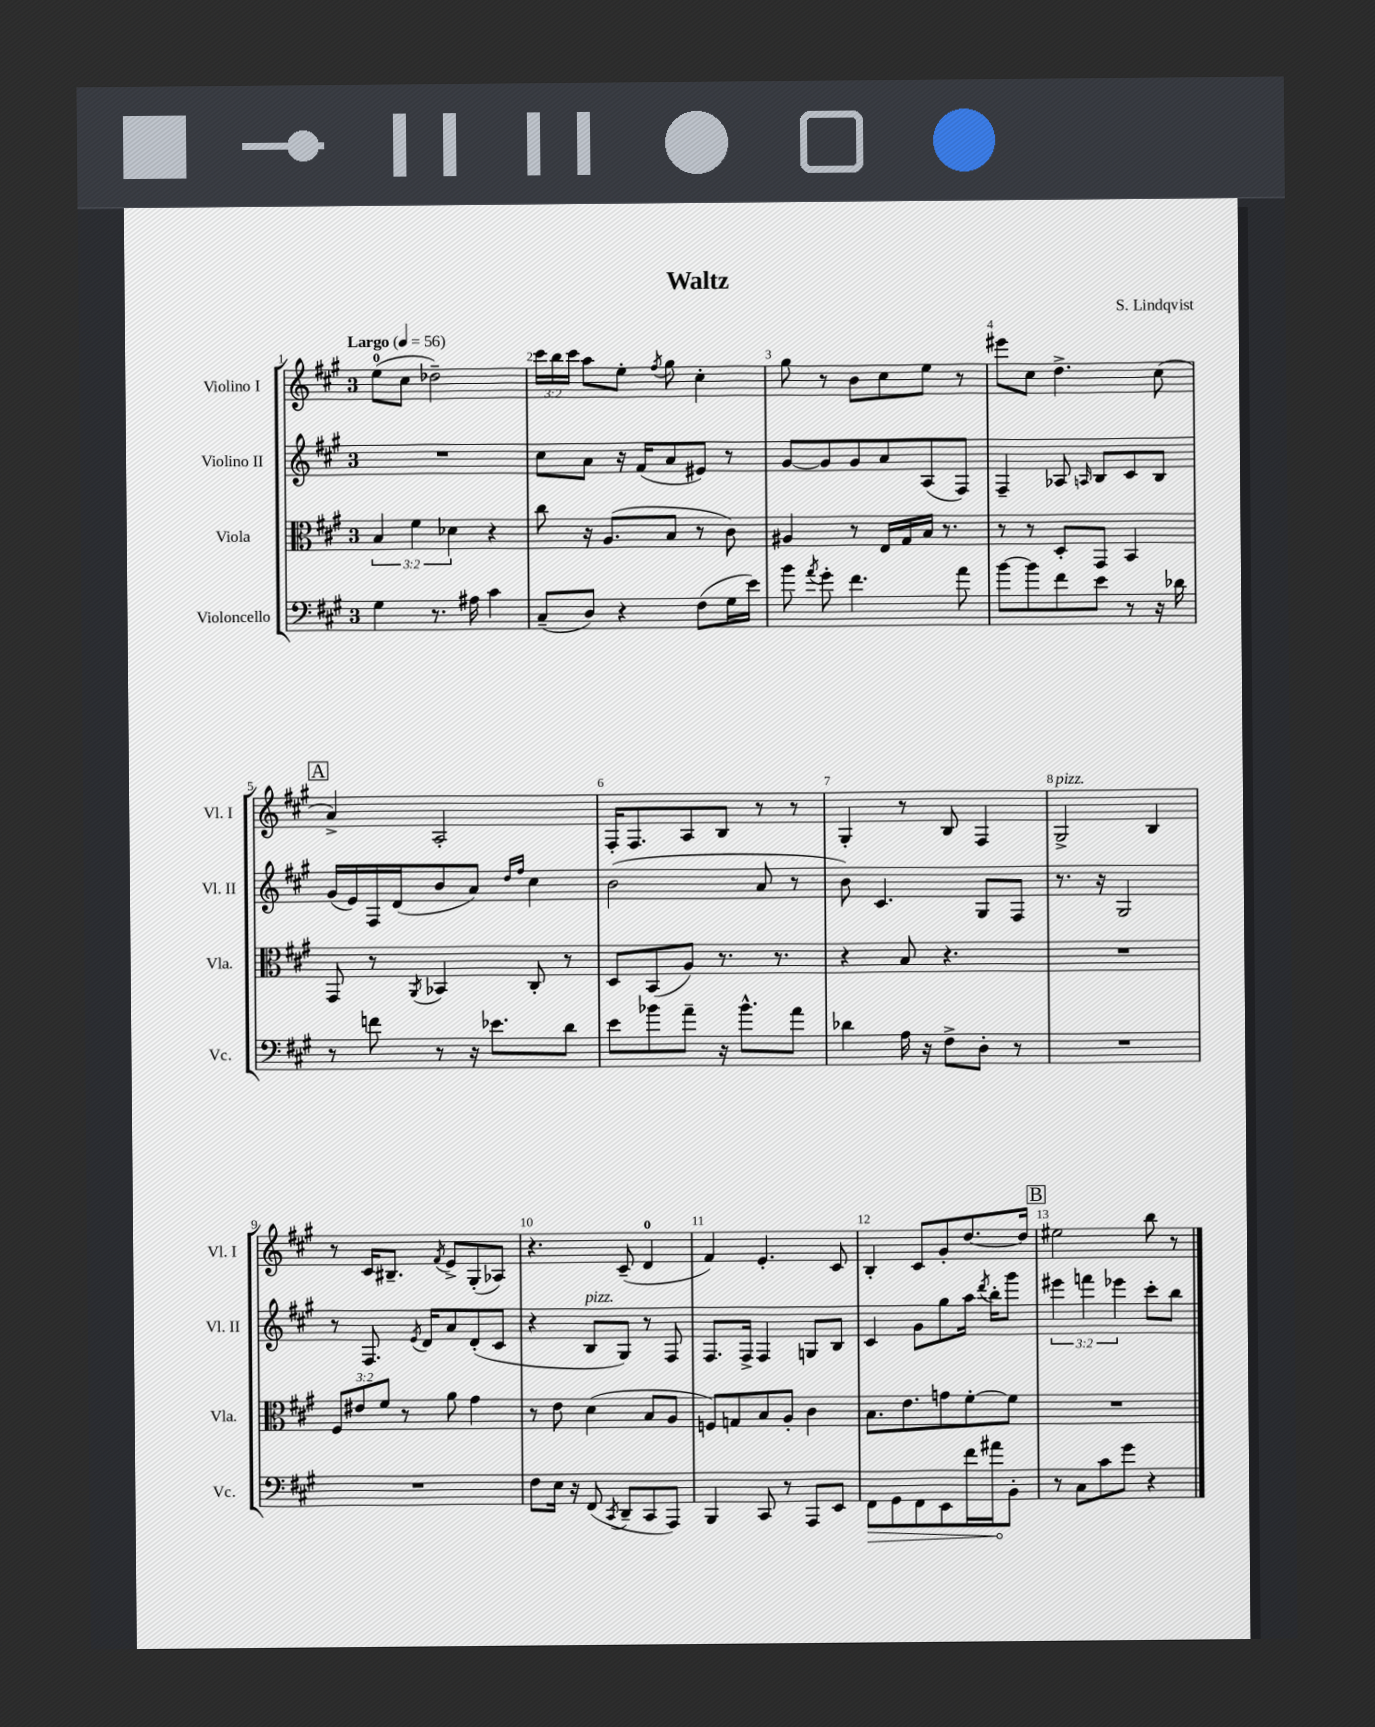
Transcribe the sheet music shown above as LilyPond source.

\header { title = "Waltz" composer = "S. Lindqvist" }
<<
\new StaffGroup <<
\new Staff = "s0" \with { instrumentName = "Violino I" shortInstrumentName = "Vl. I" } {
    \clef treble \key a \major \once \override Staff.TimeSignature.style = #'single-digit \time 3/4 \override Staff.TupletNumber.text = #tuplet-number::calc-fraction-text \tempo "Largo" 4 = 56
    \autoBeamOff e''8[-0( cis''8] des''2--) |
    \tuplet 3/2 { cis'''16[ b''16 cis'''16] } a''8[ e''8]-. \acciaccatura { fis''8 } gis''8 cis''4-. |
    gis''8 r8 b'8[ cis''8 e''8] r8 |
    eis'''8[ cis''8] d''4.-> cis''8( |
    \mark \markup { \box "A" } a'4->) a2-. |
    fis16[-. fis8. a8 b8] r8 r8 |
    gis4-. r8 b8 fis4 |
    gis2->^\markup { \italic "pizz." } b4 |
    r8 cis'16[ bis8.]-- \acciaccatura { fis'8 } e'8[-> gis8-.( aes8]) |
    r4. cis'8--( d'4-0 |
    fis'4) e'4.-. cis'8 |
    b4-. cis'8[ gis'8-. d''8.~ d''16] |
    \mark \markup { \box "B" } eis''2 b''8 r8 \bar "|." |
}
\new Staff = "s1" \with { instrumentName = "Violino II" shortInstrumentName = "Vl. II" } {
    \clef treble \key a \major \once \override Staff.TimeSignature.style = #'single-digit \time 3/4 \override Staff.TupletNumber.text = #tuplet-number::calc-fraction-text
    \autoBeamOff R2. |
    cis''8[ a'8] r16 fis'16[( a'8 eis'8]) r8 |
    gis'8[~ gis'8 gis'8 a'8 a8( fis8]) |
    fis4-- aes8 \grace { a16 } b8[ cis'8 b8] |
    \mark \markup { \box "A" } gis'16[( e'16) fis16 d'16( b'8 a'8]) \grace { d''16[ fis''16] } cis''4 |
    b'2( a'8 r8 |
    b'8) cis'4. gis8[ fis8] |
    r8. r16 gis2 |
    r8 fis8. \acciaccatura { e'8 } d'16[ a'8 d'8-.( cis'8] |
    r4 b8[^\markup { \italic "pizz." } gis8]) r8 fis8 |
    fis8.[ fis16]-> fis4 g8[ b8] |
    cis'4 gis'8[ gis''8 a''16] \acciaccatura { d'''8 } b''16[-. gis'''8] |
    \mark \markup { \box "B" } \tuplet 3/2 { eis'''4 f'''4 ees'''4 } cis'''8[-. b''8] \bar "|." |
}
\new Staff = "s2" \with { instrumentName = "Viola" shortInstrumentName = "Vla." } {
    \clef alto \key a \major \once \override Staff.TimeSignature.style = #'single-digit \time 3/4 \override Staff.TupletNumber.text = #tuplet-number::calc-fraction-text
    \autoBeamOff \tuplet 3/2 { b4 fis'4 des'4 } r4 |
    cis''8 r16 a8.[( b8] r8 cis'8) |
    ais4 r8 e16[ gis16 b16] r8. |
    r8 r8 d8[-. gis,8] b,4 |
    \mark \markup { \box "A" } gis,8 r8 \acciaccatura { a,8 } bes,4 cis8-. r8 |
    d8[ b,8( a8]) r8. r8. |
    r4 b8 r4. |
    R2. |
    \tuplet 3/2 { fis8[ eis'8 fis'8] } r8 a'8 gis'4 |
    r8 e'8 d'4( b8[ a8] |
    f8[) g8 b8 a8]-. cis'4 |
    b8.[ e'8. g'8 fis'8~-. fis'8] |
    \mark \markup { \box "B" } R2. \bar "|." |
}
\new Staff = "s3" \with { instrumentName = "Violoncello" shortInstrumentName = "Vc." } {
    \clef bass \key a \major \once \override Staff.TimeSignature.style = #'single-digit \time 3/4
    \autoBeamOff gis4 r8. ais16 cis'4 |
    cis8[--( d8]) r4 fis8[( gis16 e'16]) |
    b'8 \acciaccatura { a'8 } gis'8-. fis'4. a'8 |
    b'8[~ b'8 fis'8 e'8] r8 r16 des'16 |
    \mark \markup { \box "A" } r8 f'8 r8 r16 ees'8.[ d'8] |
    e'8[ bes'8 a'8]-- r16 bes'8.[-^ a'8] |
    des'4 a16 r16 fis8[-> d8]-. r8 |
    R2. |
    R2. |
    fis8[ e16] r16 fis,8( \acciaccatura { cis,8 } d,8[-- cis,8 a,,8]) |
    b,,4 cis,8 r8 a,,8[ e,8] |
    \once \override Hairpin.circled-tip = ##t fis,8[\> gis,8 fis,8 e,8 fis'16 ais'16\! b,8]-. |
    \mark \markup { \box "B" } r8 cis8[ cis'8 gis'8] r4 \bar "|." |
}
>>
>>
\layout { \context { \Score \override BarNumber.break-visibility = ##(#f #t #t) barNumberVisibility = #all-bar-numbers-visible } }
